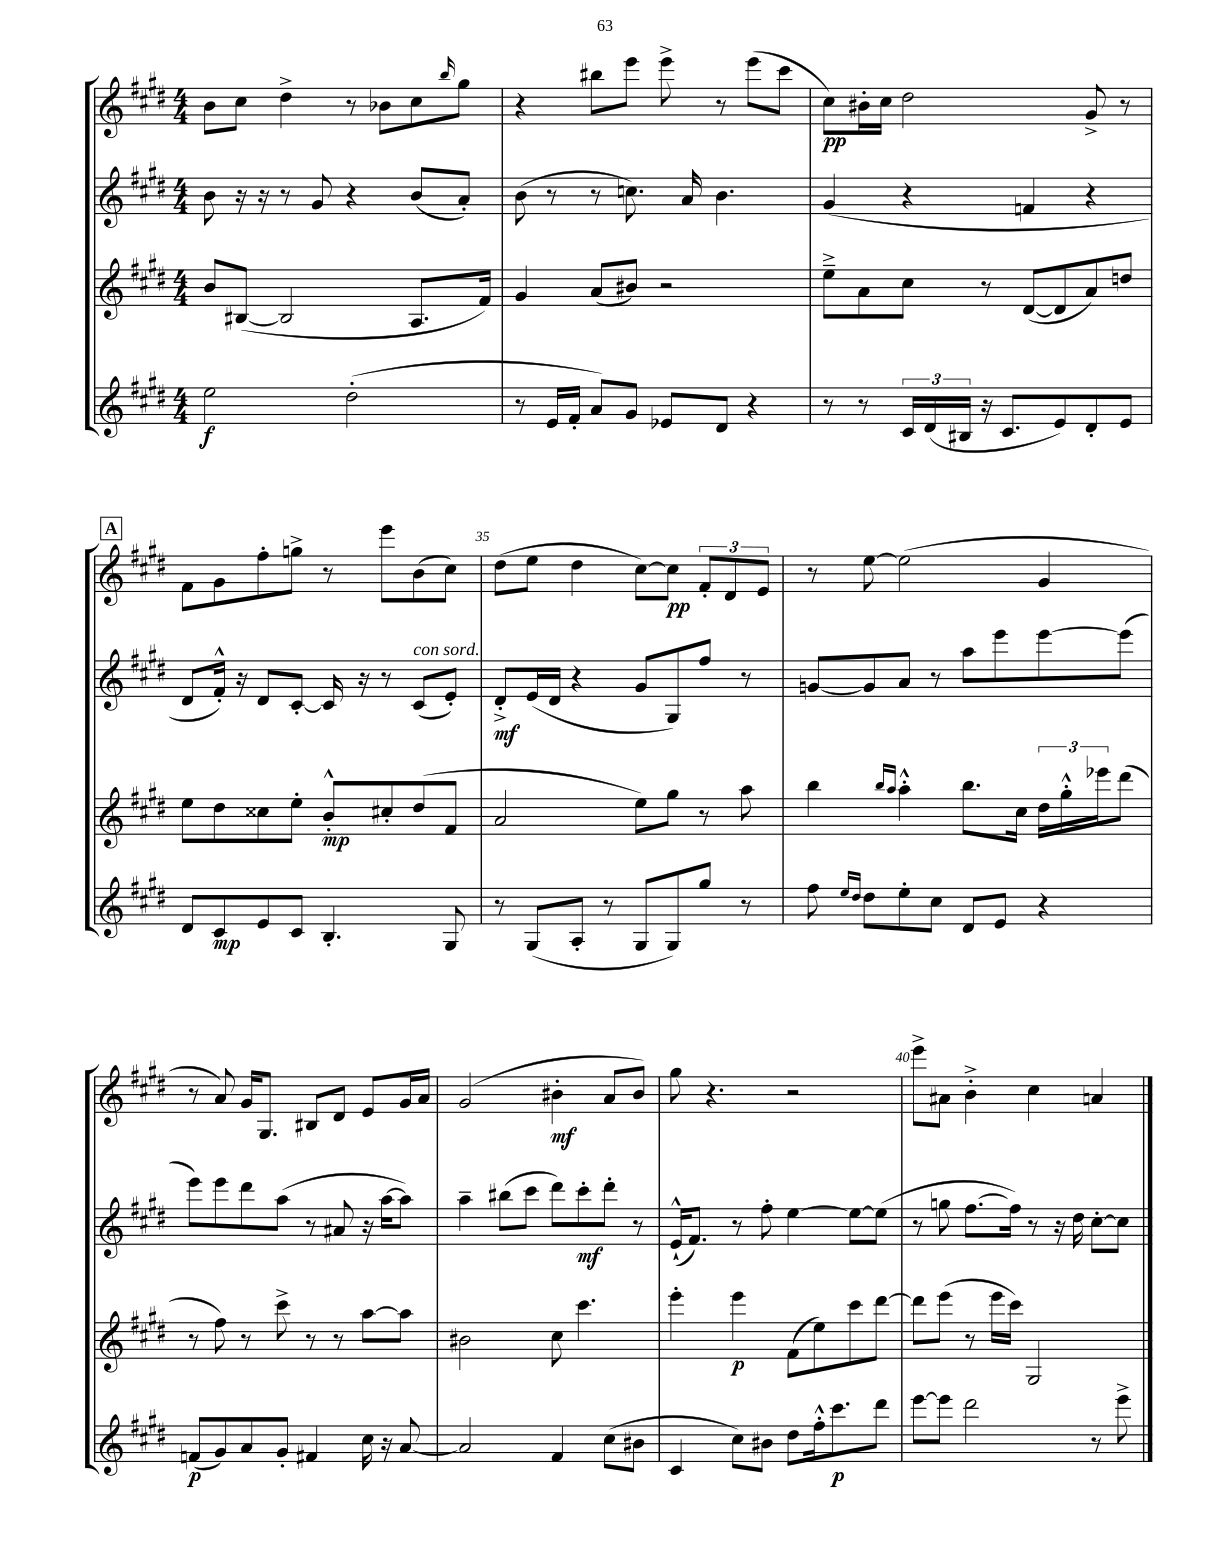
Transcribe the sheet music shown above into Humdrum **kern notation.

**kern	**dynam	**kern	**dynam	**kern	**dynam	**kern	**dynam
*part4	*part4	*part3	*part3	*part2	*part2	*part1	*part1
*staff4	*staff4	*staff3	*staff3	*staff2	*staff2	*staff1	*staff1
*clefG2	*	*clefG2	*	*clefG2	*	*clefG2	*
*k[f#c#g#d#]	*	*k[f#c#g#d#]	*	*k[f#c#g#d#]	*	*k[f#c#g#d#]	*
*M4/4	*	*M4/4	*	*M4/4	*	*M4/4	*
=31	=31	=31	=31	=31	=31	=31	=31
2ee\	f	8b/L	.	8b\	.	8b\L	.
.	.	([8B#X/J	.	16r	.	8cc#\J	.
.	.	.	.	16r	.	.	.
.	.	2B#/]	.	8r	.	4dd#^\	.
.	.	.	.	8g#/	.	.	.
(2dd#'\	.	.	.	4r	.	8r	.
.	.	.	.	.	.	8b-X\L	.
.	.	8.A/L	.	(8b/L	.	8cc#\	.
.	.	.	.	.	.	16qqbb/	.
.	.	.	.	8a'/J)	.	8gg#\J	.
.	.	16f#/Jk)	.	.	.	.	.
=32	=32	=32	=32	=32	=32	=32	=32
8r	.	4g#/	.	(8b\	.	4r	.
16e/LL	.	.	.	8r	.	.	.
16f#'/JJ	.	.	.	.	.	.	.
8a/L)	.	(8a/L	.	8r	.	8bb#X\L	.
8g#/J	.	8b#X/J)	.	8.ccn\)	.	8eee\J	.
8e-X/L	.	2r	.	.	.	8eee^\	.
.	.	.	.	16a/	.	.	.
8d#/J	.	.	.	4.b\	.	8r	.
4r	.	.	.	.	.	(8eee\L	.
.	.	.	.	.	.	8ccc#\J	.
=33	=33	=33	=33	=33	=33	=33	=33
8r	.	8ee~^\L	.	(4g#/	.	8cc#\L)	pp
8r	.	8a\	.	.	.	16b#X'\L	.
.	.	.	.	.	.	16cc#\JJ	.
24c#/LL	.	8cc#\J	.	4r	.	2dd#\	.
(24d#/	.	.	.	.	.	.	.
24B#X/JJ	.	.	.	.	.	.	.
16r	.	8r	.	.	.	.	.
8.c#/L	.	.	.	.	.	.	.
.	.	([8d#/L	.	4fn/	.	.	.
8e/)	.	8d#/]	.	.	.	.	.
8d#'/	.	8a/)	.	4r	.	8g#^/	.
8e/J	.	8ddn/J	.	.	.	8r	.
!!LO:LB:g=z
!!LO:REH:place=s1:t=A
=34	=34	=34	=34	=34	=34	=34	=34
8d#/L	.	8ee\L	.	8d#/L	.	8f#\L	.
8c#/	mp	8dd#\	.	16f#'^^/Jk)	.	8g#\	.
.	.	.	.	16r	.	.	.
8e/	.	8cc##X\	.	8d#/L	.	8ff#'\	.
8c#/J	.	8ee'\J	.	[8c#'/J	.	8ggn^\J	.
4.B'/	.	8b'^^/L	mp	16c#/]	.	8r	.
.	.	.	.	16r	.	.	.
.	.	8cc#X'/	.	8r	.	8eee\L	.
!	!	!	!	!LO:TX:a:i:t=con sord.	!	!	!
.	.	(8dd#/	.	(8c#/L	.	(8b\	.
8G#/	.	8f#/J	.	8e'/J)	.	8cc#\J)	.
=35	=35	=35	=35	=35	=35	=35	=35
8r	.	2a/	.	8d#'^/L	mf	(8dd#\L	.
(8G#/L	.	.	.	(16e/L	.	8ee\J	.
.	.	.	.	16d#/JJ	.	.	.
8A'/J	.	.	.	4r	.	4dd#\	.
8r	.	.	.	.	.	.	.
8G#/L	.	8ee\L)	.	8g#/L	.	[8cc#\L)	.
8G#/)	.	8gg#\J	.	8G#/)	.	8cc#\J]	pp
8gg#/J	.	8r	.	8ff#/J	.	12f#'/L	.
.	.	.	.	.	.	12d#/	.
8r	.	8aa\	.	8r	.	.	.
.	.	.	.	.	.	12e/J	.
=36	=36	=36	=36	=36	=36	=36	=36
8ff#\	.	4bb\	.	[8gn/L	.	8r	.
16qqee/LL	.	.	.	.	.	.	.
16qqdd#/JJ	.	.	.	.	.	.	.
8dd#\L	.	.	.	8g/]	.	[8ee\	.
.	.	16qqbb/LL	.	.	.	.	.
.	.	16qqaa/JJ	.	.	.	.	.
8ee'\	.	4aa'^^\	.	8a/J	.	(2ee\]	.
8cc#\J	.	.	.	8r	.	.	.
8d#/L	.	8.bb\L	.	8aa\L	.	.	.
8e/J	.	.	.	8eee\	.	.	.
.	.	16cc#\Jk	.	.	.	.	.
4r	.	24dd#\LL	.	[8eee\	.	4g#/	.
.	.	24gg#'^^\	.	.	.	.	.
.	.	24eee-X\J	.	.	.	.	.
.	.	(8ddd#\J	.	(8eee\J]	.	.	.
!!LO:LB:g=z
=37	=37	=37	=37	=37	=37	=37	=37
(8fn/L	p	8r	.	8eee\L)	.	8r	.
8g#/)	.	8ff#\)	.	8eee\	.	8a/)	.
8a/	.	8r	.	8ddd#\	.	16g#/KL	.
.	.	.	.	.	.	8.G#/J	.
8g#'/J	.	8ccc#^\	.	(8aa\J	.	.	.
4f#X/	.	8r	.	8r	.	8B#X/L	.
.	.	8r	.	8a#X/	.	8d#/J	.
16cc#\	.	[8aa\L	.	16r	.	8e/L	.
16r	.	.	.	[16aa\KL	.	.	.
[8a/	.	8aa\J]	.	8aa\J])	.	16g#/L	.
.	.	.	.	.	.	16a/JJ	.
=38	=38	=38	=38	=38	=38	=38	=38
2a/]	.	2b#X\	.	4aa~\	.	(2g#/	.
.	.	.	.	(8bb#X\L	.	.	.
.	.	.	.	8ccc#\J	.	.	.
4f#/	.	8cc#\	.	8ddd#\L)	.	4b#X'\	mf
.	.	4.ccc#\	.	8ccc#'\	mf	.	.
(8cc#\L	.	.	.	8ddd#'\J	.	8a/L	.
8b#X\J	.	.	.	8r	.	8b#/J)	.
=39	=39	=39	=39	=39	=39	=39	=39
4c#/	.	4eee'\	.	(16e`^^/KL	.	8gg#\	.
.	.	.	.	8.f#/J)	.	.	.
.	.	.	.	.	.	4.r	.
8cc#\L)	.	4eee\	p	8r	.	.	.
8b#X\J	.	.	.	8ff#'\	.	.	.
8dd#\L	.	(8f#\L	.	[4ee\	.	2r	.
16ff#'^^\k	.	8ee\)	.	.	.	.	.
8.ccc#\	p	.	.	.	.	.	.
.	.	8ccc#\	.	8ee\L_	.	.	.
8ddd#\J	.	[8ddd#\J	.	(8ee\J]	.	.	.
=40	=40	=40	=40	=40	=40	=40	=40
[8eee\L	.	8ddd#\L]	.	8r	.	8eee^\L	.
8eee\J]	.	(8eee\J	.	8ggn\	.	8a#X\J	.
2ddd#\	.	8r	.	[8.ff#\L	.	4b'^\	.
.	.	16eee\LL	.	.	.	.	.
.	.	16ccc#\JJ)	.	16ff#\Jk])	.	.	.
.	.	2G#/	.	8r	.	4cc#\	.
.	.	.	.	16r	.	.	.
.	.	.	.	16dd#\	.	.	.
8r	.	.	.	[8cc#'\L	.	4an/	.
8eee^\	.	.	.	8cc#\J]	.	.	.
==	==	==	==	==	==	==	==
*-	*-	*-	*-	*-	*-	*-	*-
